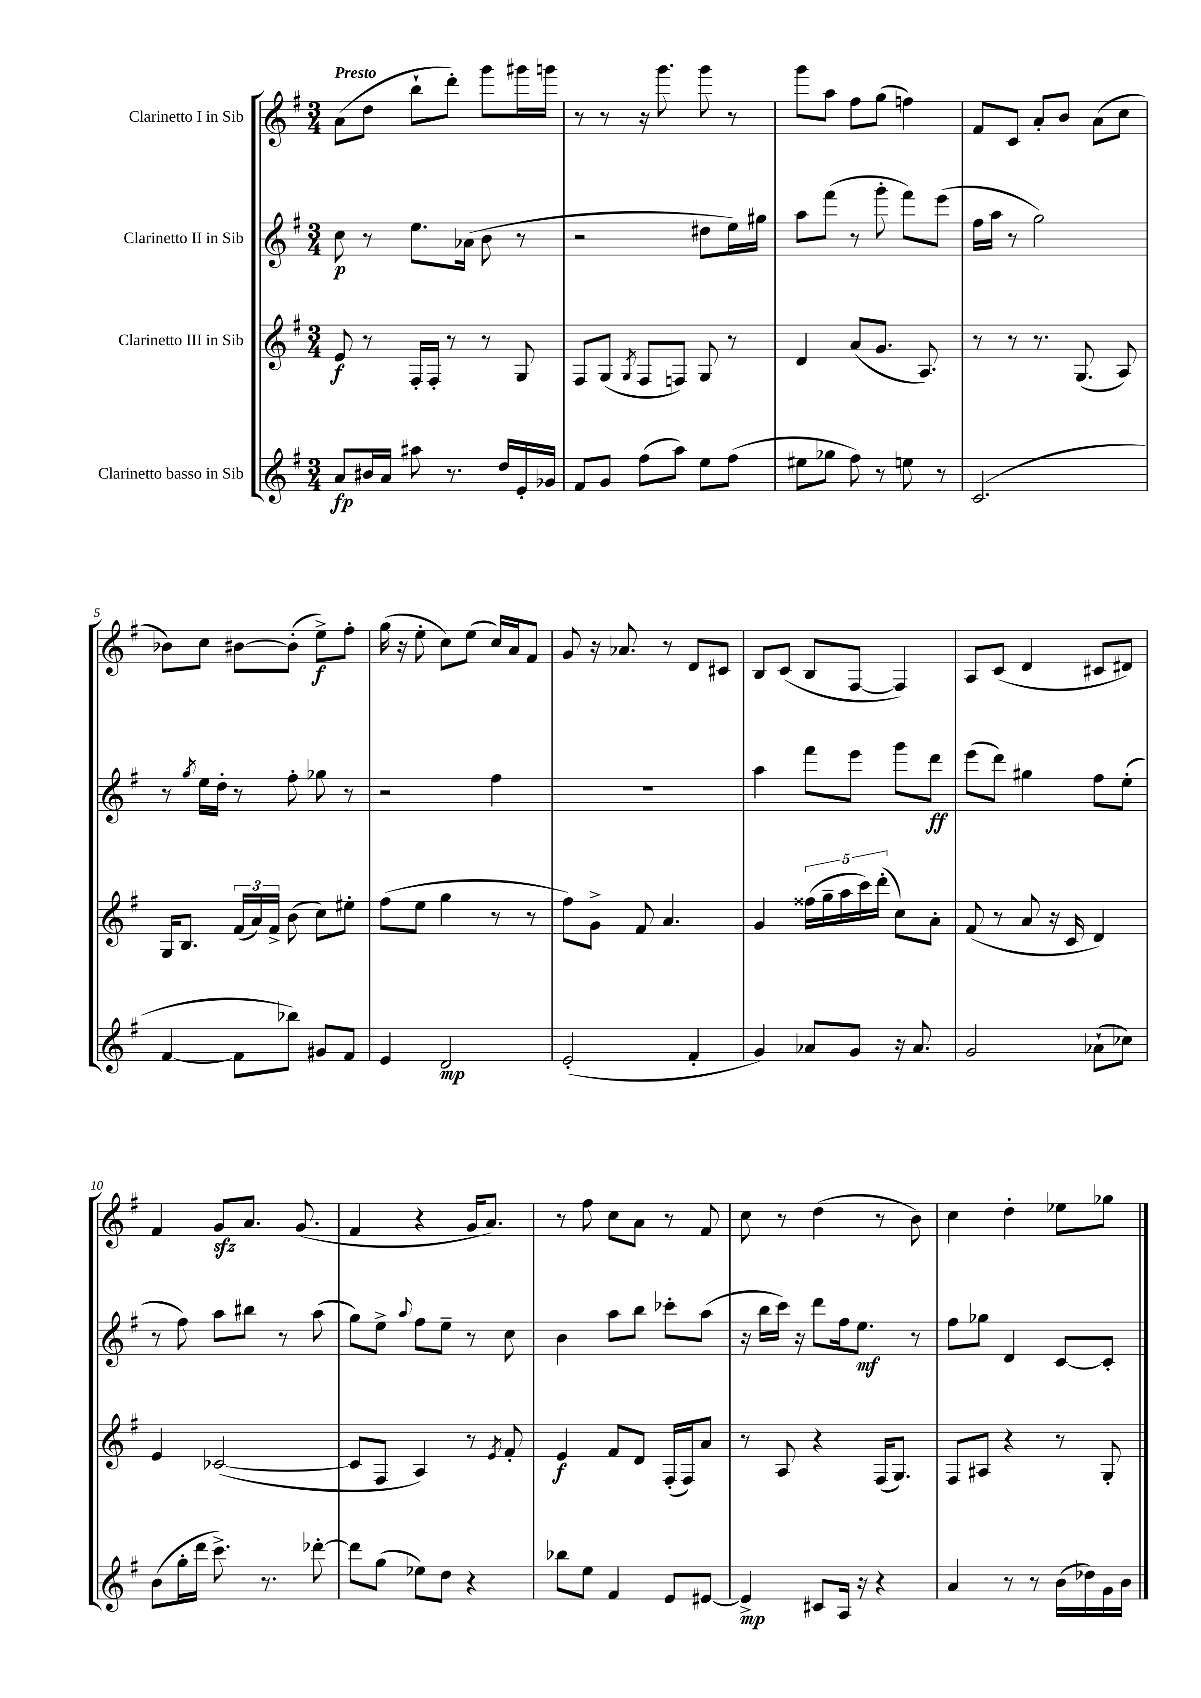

**kern	**dynam	**kern	**dynam	**kern	**dynam	**kern	**dynam
*part4	*part4	*part3	*part3	*part2	*part2	*part1	*part1
*staff4	*staff4	*staff3	*staff3	*staff2	*staff2	*staff1	*staff1
*I"Clarinetto basso in Sib	*	*I"Clarinetto III in Sib	*	*I"Clarinetto II in Sib	*	*I"Clarinetto I in Sib	*
*clefG2	*	*clefG2	*	*clefG2	*	*clefG2	*
*k[f#]	*	*k[f#]	*	*k[f#]	*	*k[f#]	*
*M3/4	*	*M3/4	*	*M3/4	*	*M3/4	*
=1	=1	=1	=1	=1	=1	=1	=1
!	!	!	!	!	!	!LO:TX:a:B:t=Presto	!
8a/L	fp	8e/	f	8cc\	p	(8a\L	.
16b#X/L	.	8r	.	8r	.	8dd\J	.
16a/JJ	.	.	.	.	.	.	.
8aa#X\	.	16F#'/LL	.	8.ee\L	.	8bb`\L	.
.	.	16F#'/JJ	.	.	.	.	.
8.r	.	8r	.	.	.	8ddd'\J)	.
.	.	.	.	(16a-X\Jk	.	.	.
.	.	8r	.	8b\	.	8ggg\L	.
16dd/LL	.	.	.	.	.	.	.
16e'/	.	8G/	.	8r	.	16ggg#X\L	.
16g-X/JJ	.	.	.	.	.	16gggn\JJ	.
=2	=2	=2	=2	=2	=2	=2	=2
8f#/L	.	8F#/L	.	2r	.	8r	.
8g/J	.	(8G/J	.	.	.	8r	.
.	.	8qG/	.	.	.	.	.
(8ff#\L	.	8F#/L	.	.	.	16r	.
.	.	.	.	.	.	8.ggg\	.
8aa\J)	.	8Fn/J)	.	.	.	.	.
8ee\L	.	8G/	.	8dd#X\L	.	8ggg\	.
(8ff#\J	.	8r	.	16ee\L)	.	8r	.
.	.	.	.	16gg#X\JJ	.	.	.
=3	=3	=3	=3	=3	=3	=3	=3
8ee#X\L	.	4d/	.	8aa\L	.	8ggg\L	.
8gg-X\J	.	.	.	(8fff#\J	.	8aa\J	.
8ff#\)	.	(8a/L	.	8r	.	8ff#\L	.
8r	.	8.g/J	.	8ggg'\	.	(8gg\J	.
8een\	.	.	.	8fff#\L)	.	4ffn\)	.
.	.	8.A/)	.	.	.	.	.
8r	.	.	.	(8eee\J	.	.	.
=4	=4	=4	=4	=4	=4	=4	=4
(2.c/	.	8r	.	16ff#\LL	.	8f#/L	.
.	.	.	.	16aa\JJ	.	.	.
.	.	8r	.	8r	.	8c/J	.
.	.	8.r	.	2gg\)	.	8a'/L	.
.	.	.	.	.	.	8b/J	.
.	.	(8.G/	.	.	.	.	.
.	.	.	.	.	.	(8a\L	.
.	.	8A/)	.	.	.	8cc\J	.
!!LO:LB:g=z
=5	=5	=5	=5	=5	=5	=5	=5
[4f#/	.	16G/KL	.	8r	.	8b-X\L)	.
.	.	8.B/J	.	.	.	.	.
.	.	.	.	8qgg/	.	.	.
.	.	.	.	16ee\LL	.	8cc\J	.
.	.	.	.	16dd'\JJ	.	.	.
8f#\L]	.	(24f#/LL	.	8r	.	[8b#X\L	.
.	.	24a/)	.	.	.	.	.
.	.	24f#^/JJ	.	.	.	.	.
8bb-X\J)	.	(8b\	.	8ff#'\	.	(8b#'\J]	.
8g#X/L	.	8cc\L)	.	8gg-X\	.	8ee^\L)	f
8f#/J	.	8ee#X'\J	.	8r	.	8ff#'\J	.
=6	=6	=6	=6	=6	=6	=6	=6
4e/	.	(8ff#\L	.	2r	.	(16gg\	.
.	.	.	.	.	.	16r	.
.	.	8ee\J	.	.	.	8ee'\	.
2d/	mp	4gg\	.	.	.	8cc\L)	.
.	.	.	.	.	.	(8ee\J	.
.	.	8r	.	4ff#\	.	16cc/LL)	.
.	.	.	.	.	.	16a/J	.
.	.	8r	.	.	.	8f#/J	.
=7	=7	=7	=7	=7	=7	=7	=7
(2e'/	.	8ff#\L)	.	2.r	.	8g/	.
.	.	8g^\J	.	.	.	16r	.
.	.	.	.	.	.	8.a-X/	.
.	.	8f#/	.	.	.	.	.
.	.	4.a/	.	.	.	8r	.
4f#'/	.	.	.	.	.	8d/L	.
.	.	.	.	.	.	8c#X/J	.
=8	=8	=8	=8	=8	=8	=8	=8
4g/)	.	4g/	.	4aa\	.	8B/L	.
.	.	.	.	.	.	(8c/J	.
8a-X/L	.	(20ff##X\LL	.	8fff#\L	.	8B/L	.
.	.	20gg~\	.	.	.	.	.
.	.	20aa\	.	.	.	.	.
8g/J	.	.	.	8eee\J	.	[8F#/J	.
.	.	20ccc\)	.	.	.	.	.
.	.	(20ddd'\JJ	.	.	.	.	.
16r	.	8cc\L)	.	8ggg\L	.	4F#/])	.
8.a-/	.	.	.	.	.	.	.
.	.	8a'\J	.	8ddd\J	ff	.	.
=9	=9	=9	=9	=9	=9	=9	=9
2g/	.	(8f#/	.	(8eee\L	.	8A/L	.
.	.	8r	.	8ddd\J)	.	(8c/J	.
.	.	8a/	.	4gg#X\	.	4d/	.
.	.	16r	.	.	.	.	.
.	.	16c/	.	.	.	.	.
(8a-X`\L	.	4d/)	.	8ff#\L	.	8c#X/L	.
8cc-X\J)	.	.	.	(8ee'\J	.	8d#X/J)	.
!!LO:LB:g=z
=10	=10	=10	=10	=10	=10	=10	=10
(8b\L	.	4e/	.	8r	.	4f#/	.
16gg'\L	.	.	.	8ff#\)	.	.	.
16ddd\JJ	.	.	.	.	.	.	.
8.ccc^\)	.	([2c-X/	.	8aa\L	.	8gzz/L	.
.	.	.	.	8bb#X\J	.	8.a/J	.
8.r	.	.	.	.	.	.	.
.	.	.	.	8r	.	.	.
.	.	.	.	.	.	(8.g/	.
[8ddd-X'\	.	.	.	(8aa\	.	.	.
=11	=11	=11	=11	=11	=11	=11	=11
8ddd-\L]	.	8c-/L]	.	8gg\L)	.	4f#/	.
(8gg\J	.	8F#/J	.	8ee^\J	.	.	.
.	.	.	.	8qqaa/	.	.	.
8ee-X\L)	.	4A/)	.	8ff#\L	.	4r	.
8dd\J	.	.	.	8ee~\J	.	.	.
4r	.	8r	.	8r	.	16g/KL	.
.	.	.	.	.	.	8.a/J)	.
.	.	8qe/	.	.	.	.	.
.	.	8f#'/	.	8cc\	.	.	.
=12	=12	=12	=12	=12	=12	=12	=12
8bb-X\L	.	4e/	f	4b\	.	8r	.
8ee\J	.	.	.	.	.	8ff#\	.
4f#/	.	8f#/L	.	8aa\L	.	8cc\L	.
.	.	8d/J	.	8bb\J	.	8a\J	.
8e/L	.	(16F#'/LL	.	8ccc-X'\L	.	8r	.
.	.	16F#/J)	.	.	.	.	.
[8e#X/J	.	8a/J	.	(8aa\J	.	8f#/	.
=13	=13	=13	=13	=13	=13	=13	=13
4e#^/]	mp	8r	.	16r	.	8cc\	.
.	.	.	.	16bb\LL	.	.	.
.	.	8A/	.	16ccc\JJ)	.	8r	.
.	.	.	.	16r	.	.	.
8c#X/L	.	4r	.	8ddd\L	.	(4dd\	.
16A/Jk	.	.	.	16ff#\k	.	.	.
16r	.	.	.	8.ee\J	mf	.	.
4r	.	(16F#/KL	.	.	.	8r	.
.	.	8.G/J)	.	.	.	.	.
.	.	.	.	8r	.	8b\)	.
=14	=14	=14	=14	=14	=14	=14	=14
4a/	.	8F#/L	.	8ff#\L	.	4cc\	.
.	.	8A#X/J	.	8gg-X\J	.	.	.
8r	.	4r	.	4d/	.	4dd'\	.
8r	.	.	.	.	.	.	.
(16b\LL	.	8r	.	[8c/L	.	8ee-X\L	.
16dd-X\)	.	.	.	.	.	.	.
16g\	.	8G'/	.	8c'/J]	.	8gg-X\J	.
16b\JJ	.	.	.	.	.	.	.
==	==	==	==	==	==	==	==
*-	*-	*-	*-	*-	*-	*-	*-
